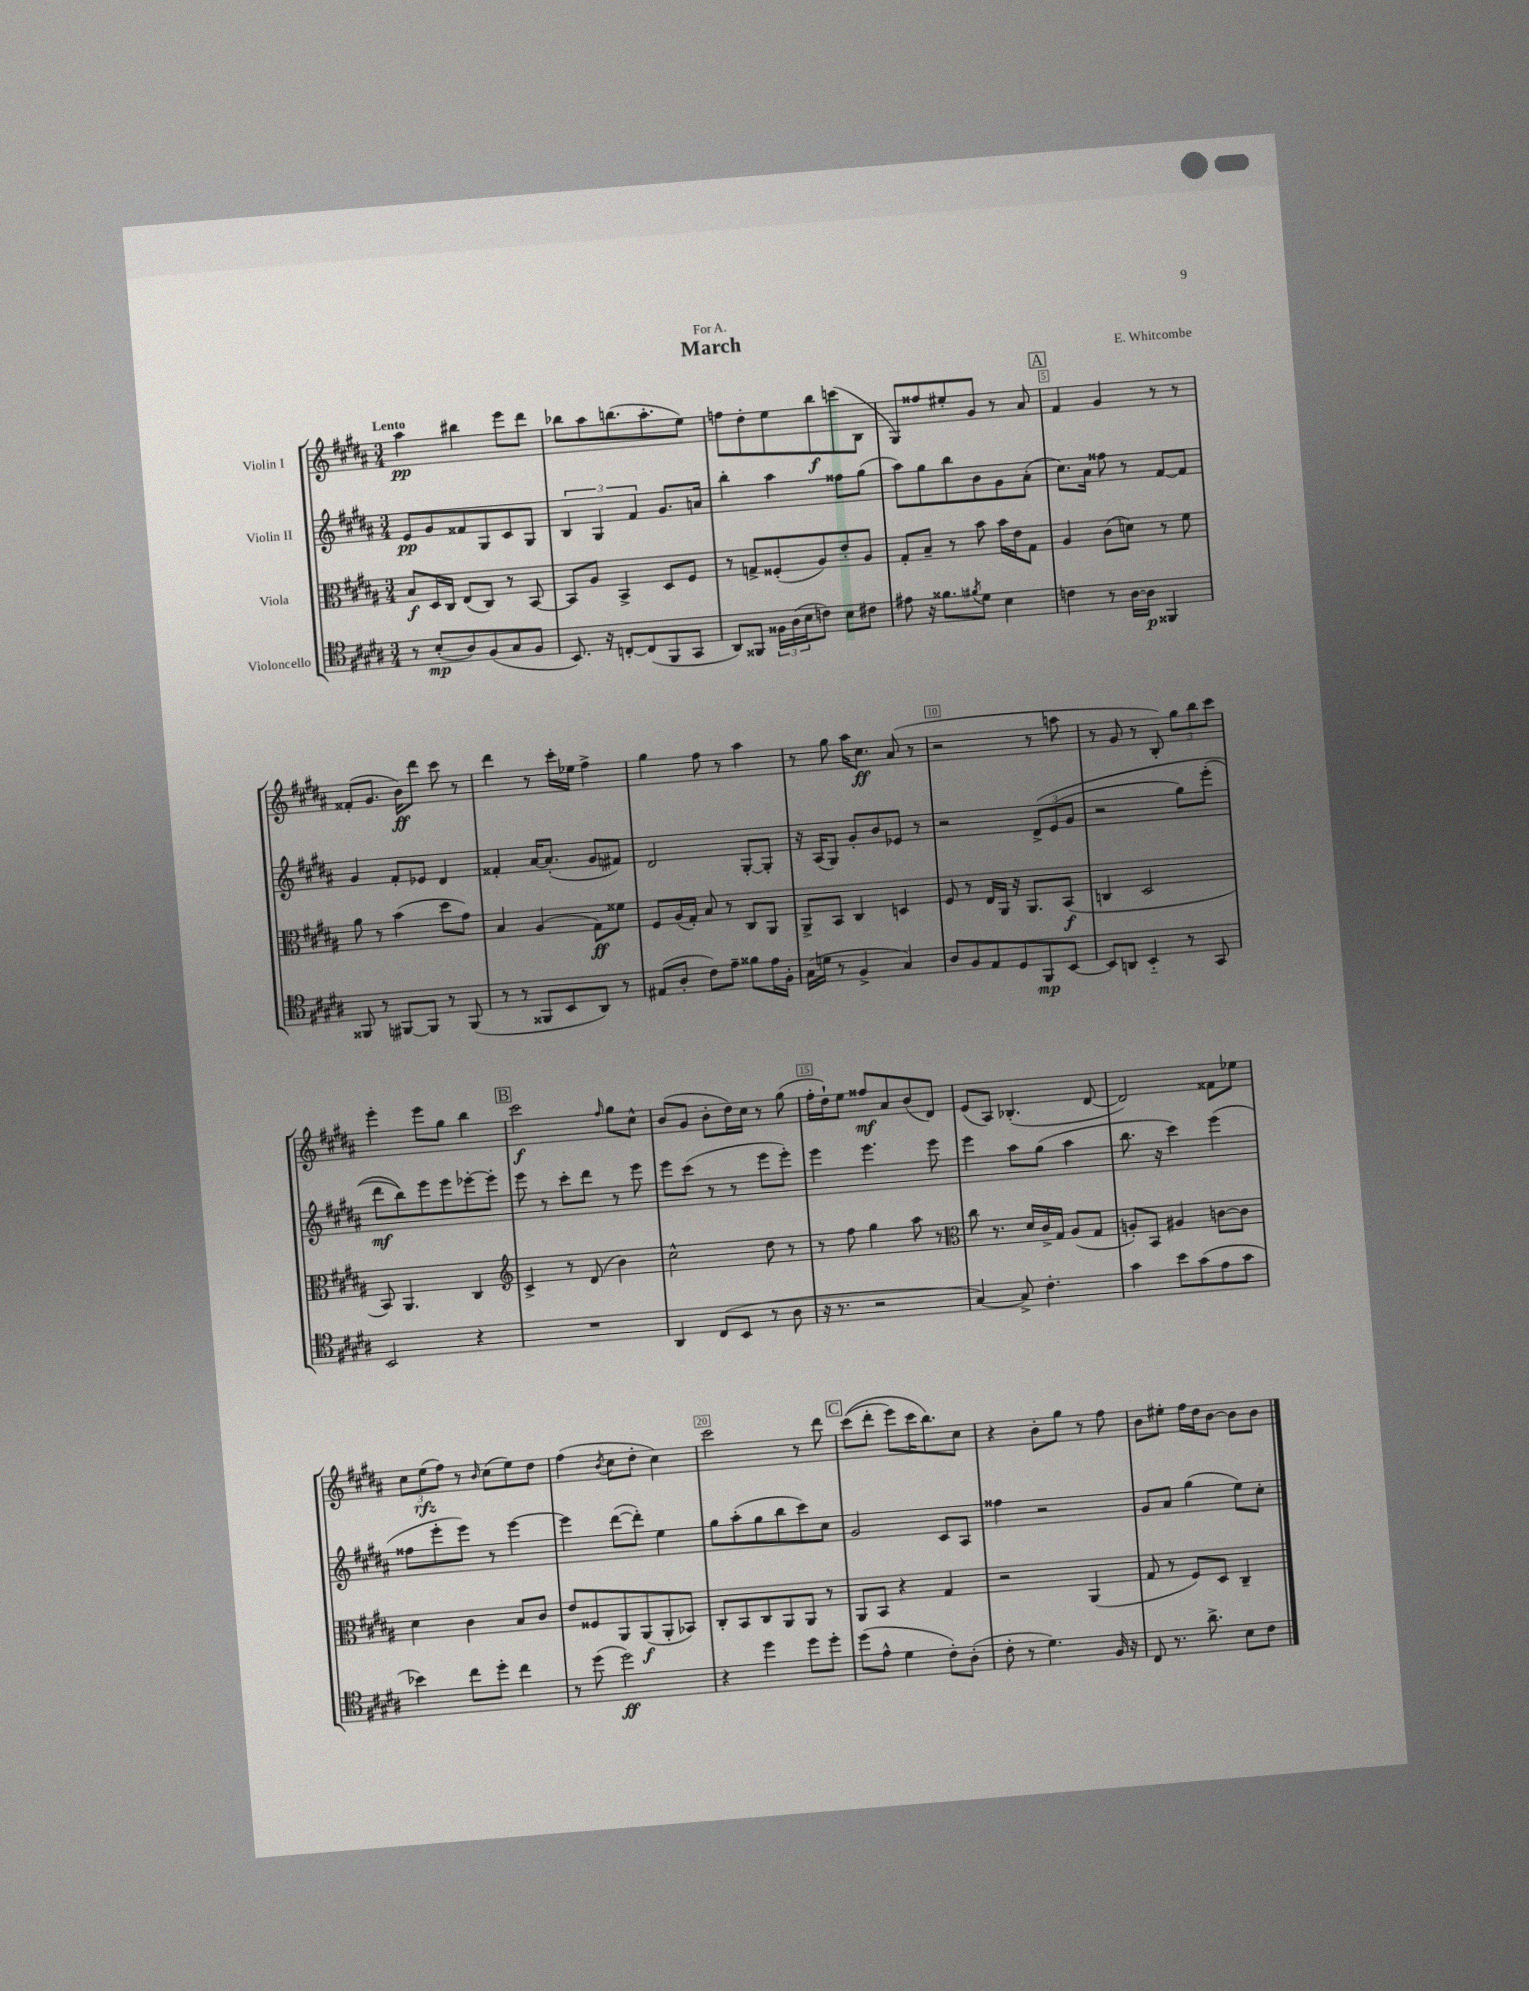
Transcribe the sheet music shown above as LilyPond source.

\header { title = "March" composer = "E. Whitcombe" dedication = "For A." }
<<
\new StaffGroup <<
\new Staff = "s0" \with { instrumentName = "Violin I" } {
    \clef treble \key b \major \numericTimeSignature \time 3/4 \tempo "Lento"
    ais''4\pp bis''4 e'''8 dis'''8 |
    bes''8 ais''8 b''8.( ais''8.-. e''8) |
    f''8 dis''8-. e''8 b''8\f c'''8( b8 |
    gis8) fisis''8 eis''8-. gis'8 r8 ais'8 |
    \mark \markup { \box "A" } fis'4 gis'4 r8 r8 |
    fisis'8-.( gis'8. b'16\ff) dis'''8 cis'''8 r8 |
    dis'''4 r8 cis'''16-. ees''16 fis''4-> |
    gis''4 fis''8 r8 ais''4 |
    r8 gis''8 ais''16 cis''8.\ff ais'8( r8 |
    r2 r8 a''8 |
    r8 gis'8 r8 b8-.) \tuplet 3/2 { gis''8 b''8 cis'''8 } |
    e'''4-. e'''8 gis''8 b''4 |
    \mark \markup { \box "B" } cis'''2\f \grace { fis''16 } gis''8 cis''8-^ |
    b'8( gis'8 b'8-. dis''16) cis''16 r8 gis''8( |
    fis''16-. dis''16-!) e''8 fisis''8\mf ais'8 b'8( dis'8) |
    e'8( ais8) bes4.-.( dis'8~ |
    dis'2) fisis'8 ees''8 |
    \tuplet 3/2 { cis''8 e''8\rfz( fis''8) } r8 \grace { b'16 } cis''8( e''8) dis''8 |
    fis''4( \acciaccatura { b'8 } cis''8 dis''8-. cis''4) |
    cis'''2 r8 dis'''8 |
    \mark \markup { \box "C" } cis'''8(\( dis'''8-. e'''8) cis'''16 b''8.\) cis''8 |
    r4 b'8-. gis''8 r8 fis''8 |
    b'8 eis''8-. fis''16 dis''16 b'8~ b'8 b'8 \bar "|." |
}
\new Staff = "s1" \with { instrumentName = "Violin II" } {
    \clef treble \key b \major \numericTimeSignature \time 3/4
    e'8\pp gis'8 fisis'8 gis8 cis'8 gis8 |
    \tuplet 3/2 { b4 gis4 fis'4 } gis'8. a'16 |
    b''4-. ais''4 fisis''8 gis''8( |
    ais''8) gis''8 b''8 b'8 gis'8 ais'8-.( |
    \mark \markup { \box "A" } cis''8.) ais'16 fisis''8 r8 fis'8~ fis'8 |
    gis'4 fis'8-. ees'8 dis'4 |
    fisis'4-. ais'16~ ais'8.-.( gis'8 fis'8) |
    dis'2 gis8~-. gis8-. |
    r16 ais16( gis8) gis'8-. b'8 ees'8 r8 |
    r2 \tuplet 3/2 { dis'8->\( e'8( gis'8 } |
    r2 gis''8) e'''8-.( |
    dis'''8\mf b''8)\) e'''8 e'''8 ees'''8~-. ees'''8-. |
    \mark \markup { \box "B" } e'''8 r8 cis'''8-. dis'''8 r8 e'''8 |
    e'''8 cis'''8( r8 r8 e'''8 e'''8-.) |
    e'''4 e'''4. e'''8 |
    e'''4 ais''8 gis''8( ais''4 |
    b''8. r16 cis'''4) e'''4( |
    fisis''8 e'''8-. e'''8) r8 e'''4~ |
    e'''4 dis'''8~( dis'''8-.) e''4 |
    gis''8 ais''8-.( gis''8 b''8 cis'''8) cis''8 |
    \mark \markup { \box "C" } gis'2 cis'8 ais8 |
    fisis''4 r2 |
    gis'8 ais'8 gis''4( e''8) cis''8-. \bar "|." |
}
\new Staff = "s2" \with { instrumentName = "Viola" } {
    \clef alto \key b \major \numericTimeSignature \time 3/4
    b8\f dis16 cis16 e8( cis8) r8 b,8~ |
    b,8 ais8 b,4-> dis8 fis8 |
    r8 g8-> fisis8-.( ais8) e'8-. ais8 |
    gis8-. b8-- r8 b'8 b'16 e'16 gis8 |
    \mark \markup { \box "A" } ais4 cis'8( d'8) r8 fis'8 |
    ais'8 r8 b'4( dis''8 gis'8) |
    b4 ais4( gis8\ff) fisis'8 |
    fis8 ais16( gis16-.) b8 r8 cis8 ais,8 |
    ais,8-> b,8 cis4 d4 |
    fis8 r8 e16 ais,16 r16 ais,8. b,8\f( |
    c4 dis2 |
    b,8) ais,4. cis4 |
    \mark \markup { \box "B" } \clef treble cis'4-> r8 dis'8( b'4) |
    cis''2-^ dis''8 r8 |
    r8 fis''8 gis''4 ais''8 r8 |
    \clef alto cis''8 r8. dis'16 cis'16-> gis16 ais8( gis8 |
    a8-.) b,8 ais4 c'8~ c'8 |
    dis'4 cis'4 b8 cis'8 |
    e'8 fisis8 ais,8 ais,8\f( ais,8-. bes,8) |
    cis8-. b,8 cis8 ais,8 ais,8 r8 |
    \mark \markup { \box "C" } ais,8 b,8 r4 gis4 |
    r2 ais,4( |
    gis8 r8 fis8) dis8 cis4-- \bar "|." |
}
\new Staff = "s3" \with { instrumentName = "Violoncello" } {
    \clef tenor \key b \major \numericTimeSignature \time 3/4
    r8 b8-.\mp( ais8) fis8( gis8 fis8 |
    b,8.) r16 c8~-. c8( fis,8 gis,8 |
    ais,8) fisis,8 \tuplet 3/2 { fisis16 ais16( b16 } c'8) b8 cis'8 |
    eis'8 r16 fisis'8. \acciaccatura { fis'8 } dis'8 b4 |
    \mark \markup { \box "A" } c'4 r8 ais16~ ais16\p fisis,4 |
    fisis,8 r8 fis,8~ fis,8 r8 fis,8( |
    r8 r8 fisis,8 b,8 ais,8) r8 |
    eis8( ais8-. cis'8) e'8-- fisis'8 e'16 fis16-. |
    gis16( d'16 r8 fis4-> gis4) |
    ais8 fis8 e8 dis8 fis,8\mp b,8~ |
    b,8 a,8 b,4-_ r8 gis,8 |
    b,2 r4 |
    \mark \markup { \box "B" } R2. |
    ais,4 cis8( b,8 r8 ais8 |
    r16 r8. r2 |
    gis4~) gis8-> cis'4.-. |
    gis'4 b'8 gis'8( e'8 gis'8 |
    bes'4) cis''8 dis''8-. cis''4 |
    r8 dis''8( dis''2\ff) |
    r4 dis''4 dis''8 dis''8-. |
    \mark \markup { \box "C" } dis''8( e'8-^ dis'4 cis'8-.) ais8-.( |
    cis'8-. r8 dis'4.) fis16 r16 |
    cis8 r8. ais'8.-> b8 cis'8 \bar "|." |
}
>>
>>
\layout { \context { \Score \override BarNumber.break-visibility = ##(#f #t #t) barNumberVisibility = #(every-nth-bar-number-visible 5) \override BarNumber.stencil = #(make-stencil-boxer 0.1 0.3 ly:text-interface::print) } }
